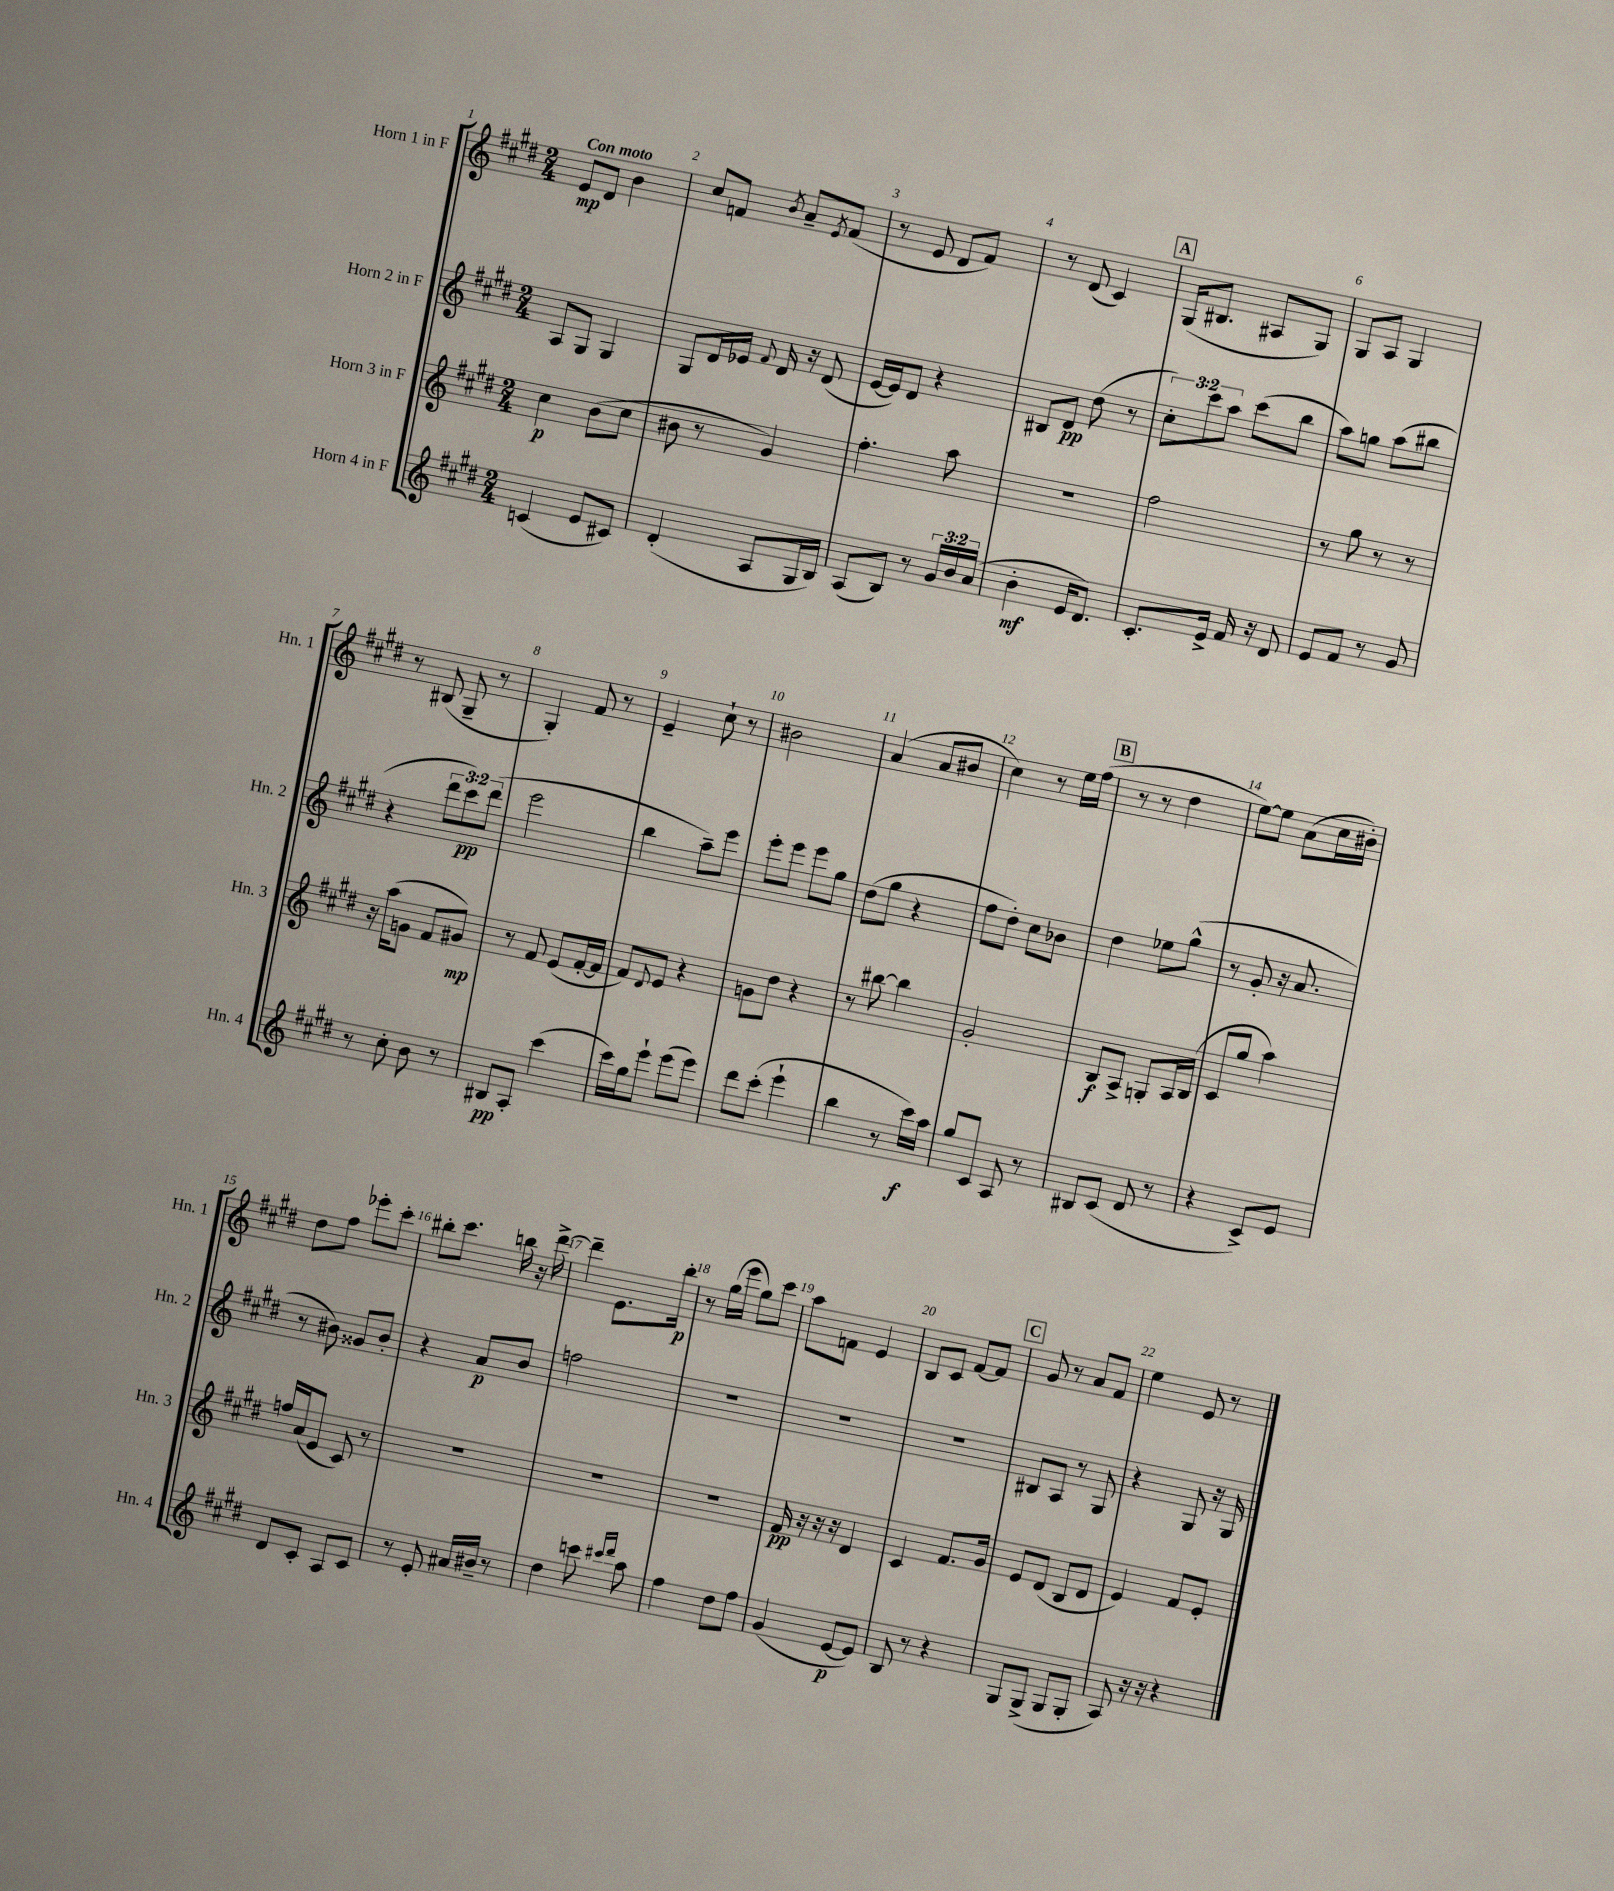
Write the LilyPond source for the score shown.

<<
\new StaffGroup <<
\new Staff = "s0" \with { instrumentName = "Horn 1 in F" shortInstrumentName = "Hn. 1" } {
    \clef treble \key e \major \numericTimeSignature \time 2/4 \tempo "Con moto"
    e'8\mp dis'8 b'4 |
    cis''8 f'8 \acciaccatura { b'8 } a'8-- \acciaccatura { e'8 } f'8( |
    r8 e'8 dis'8 fis'8) |
    r8 dis'8( cis'4) |
    \mark \markup { \box "A" } gis16( bis8. ais8 gis8) |
    gis8 a8 gis4 |
    r8 bis8( gis8-- r8 |
    gis4-.) fis'8 r8 |
    e'4-- cis''8-! r8 |
    bis'2 |
    a'4( a'8 bis'8 |
    cis''4) r8 e''16 fis''16( |
    \mark \markup { \box "B" } r8 r8 dis''4 |
    e''8~) e''8 a'8( cis''16 bis'16-.) |
    dis''8 fis''8 ees'''8-. cis'''8-. |
    bis''8-. cis'''8. b''16 r16 dis'''16~-> |
    dis'''4-- e'8. b''16-.\p |
    r8 gis''16( e'''16 gis''8) cis'''8 |
    a''8 f'8 e'4 |
    b8 cis'8 fis'8~ fis'8 |
    \mark \markup { \box "C" } gis'8 r8 a'8 fis'8 |
    e''4 e'8 r8 \bar "|." |
}
\new Staff = "s1" \with { instrumentName = "Horn 2 in F" shortInstrumentName = "Hn. 2" } {
    \clef treble \key e \major \numericTimeSignature \time 2/4 \override Staff.TupletNumber.text = #tuplet-number::calc-fraction-text
    a8 gis8 gis4 |
    gis8 dis'16 ees'16 \appoggiatura { fis'8 } dis'16 r16 dis'8( |
    e'16~ e'16) dis'8 r4 |
    bis8 dis'8\pp dis''8( r8 |
    \mark \markup { \box "A" } \tuplet 3/2 { cis''8-.) cis'''8 a''8 } cis'''8( b''8 |
    a''8) g''8 a''8( bis''8 |
    r4 \tuplet 3/2 { dis'''8 cis'''8\pp) dis'''8( } |
    e'''2 |
    b''4 a''8--) e'''8 |
    e'''8-. e'''8 e'''8 gis''8 |
    dis''8( gis''8 r4 |
    fis''8 dis''8-.) cis''8 bes'8 |
    \mark \markup { \box "B" } dis''4 ees''8 gis''8-^( |
    r8 gis'8-. r16 a'8. |
    r8 bis'8) gisis'8 bis'8-. |
    r4 a'8\p b'8 |
    f''2 |
    R2 |
    R2 |
    R2 |
    \mark \markup { \box "C" } bis8 a8 r8 gis8 |
    r4 gis8 r16 gis16 \bar "|." |
}
\new Staff = "s2" \with { instrumentName = "Horn 3 in F" shortInstrumentName = "Hn. 3" } {
    \clef treble \key e \major \numericTimeSignature \time 2/4
    cis''4\p b'8( cis''8 |
    bis'8 r8 gis'4) |
    fis''4.-. a''8 |
    R2 |
    \mark \markup { \box "A" } fis''2 |
    r8 gis''8 r8 r8 |
    r16 a''16( g'8 fis'8 gis'8\mp) |
    r8 fis'8 e'8( fis'16~-. fis'16 |
    fis'8) \appoggiatura { dis'8 } e'8 r4 |
    g'8 dis''8 r4 |
    r8 bis''8~ bis''4 |
    gis'2-. |
    \mark \markup { \box "B" } b8\f a8-> g8-. a16 b16( |
    cis'8 gis''8 a''4) |
    f''16 a'16( e'8 cis'8) r8 |
    R2 |
    R2 |
    R2 |
    fis'16\pp r16 r16 r16 dis'4 |
    cis'4 fis'8. gis'16 |
    \mark \markup { \box "C" } e'8 dis'8( b8 dis'8 |
    e'4) fis'8 e'8-. \bar "|." |
}
\new Staff = "s3" \with { instrumentName = "Horn 4 in F" shortInstrumentName = "Hn. 4" } {
    \clef treble \key e \major \numericTimeSignature \time 2/4 \override Staff.TupletNumber.text = #tuplet-number::calc-fraction-text
    c'4( e'8 cis'8) |
    dis'4-.( a8 gis16 b16) |
    a8( b8) r8 \tuplet 3/2 { gis'16 b'16 a'16( } |
    b'4-.\mf e'16 dis'8.) |
    \mark \markup { \box "A" } cis'8.-. e'16-> fis'16 r16 dis'8 |
    e'8 fis'8 r8 gis'8 |
    r8 cis''8-. b'8 r8 |
    bis8\pp a8-. cis'''4( |
    cis'''16) gis''16 e'''8-! e'''8( e'''8) |
    dis'''8 cis'''8-.( e'''4-! |
    b''4 r8 cis'''16\f) a''16 |
    gis''8 cis'8 a8 r8 |
    \mark \markup { \box "B" } bis8 cis'8( dis'8 r8 |
    r4 cis'8->) e'8 |
    dis'8 cis'8-. a8 cis'8 |
    r8 e'8-. ais'16 bis'16-- r8 |
    dis''4 c'''8 \grace { cis'''16 dis'''16 } a''8 |
    fis''4 dis''8 fis''8 |
    gis'4( e'8~\p e'8) |
    b8 r8 r4 |
    \mark \markup { \box "C" } gis8 gis8->( gis8 gis8-. |
    a8) r16 r16 r4 \bar "|." |
}
>>
>>
\layout { \context { \Score \override BarNumber.break-visibility = ##(#f #t #t) barNumberVisibility = #all-bar-numbers-visible } }
